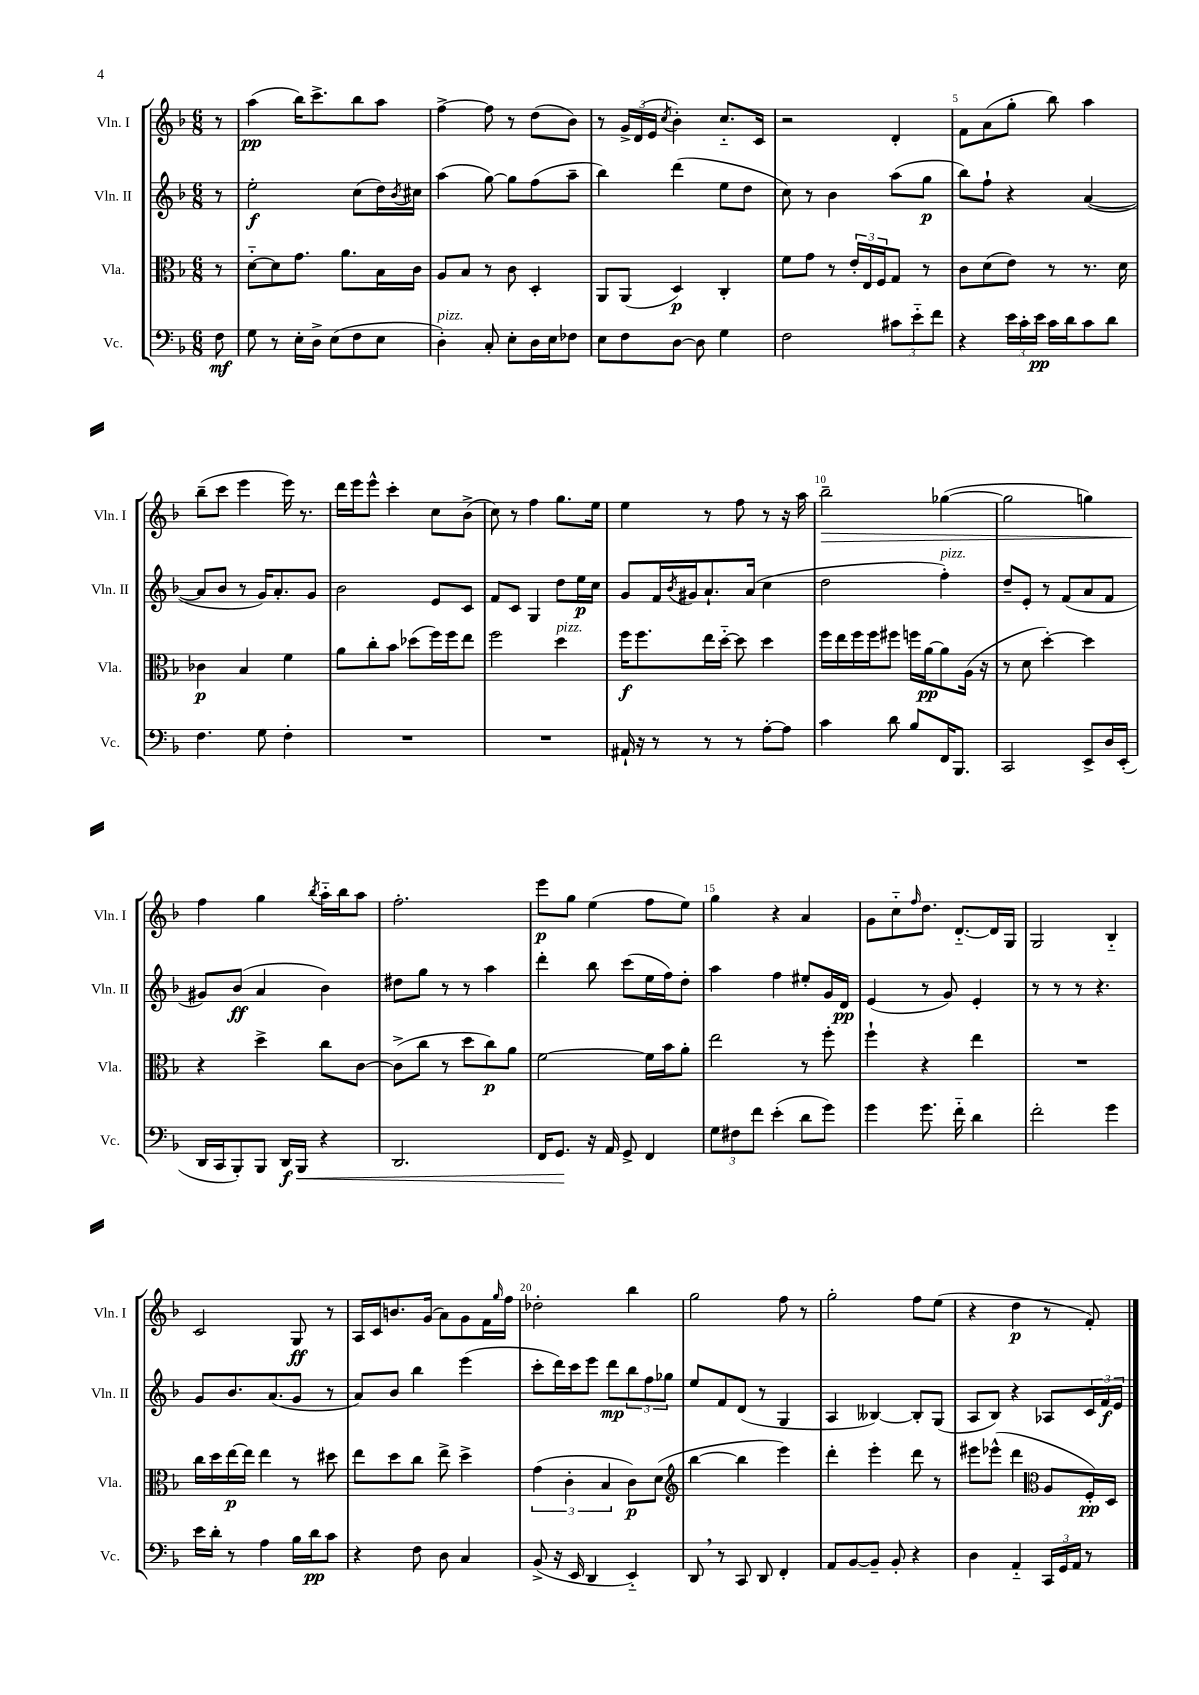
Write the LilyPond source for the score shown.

<<
\new StaffGroup <<
\new Staff = "s0" \with { instrumentName = "Vln. I" shortInstrumentName = "Vln. I" } {
    \clef treble \key f \major \numericTimeSignature \time 6/8 \partial 8
    r8 |
    a''4\pp( bes''16) c'''8.-> bes''8 a''8 |
    f''4~-> f''8 r8 d''8( bes'8) |
    r8 \tuplet 3/2 { g'16-> d'16( e'16 } \acciaccatura { c''8 } bes'4-.) c''8.-_ c'16 |
    r2 d'4-. |
    f'8 a'8( g''8-. bes''8) a''4 |
    bes''8--( c'''8 e'''4 e'''16) r8. |
    d'''16 e'''16 e'''8-^ c'''4-. c''8 bes'8->( |
    c''8) r8 f''4 g''8. e''16 |
    e''4 r8 f''8 r8 r16 a''16 |
    bes''2--\> ges''4~( |
    ges''2 g''4) |
    f''4\! g''4 \acciaccatura { bes''8 } a''16-_ bes''16 a''8 |
    f''2.-. |
    e'''8\p g''8 e''4( f''8 e''8) |
    g''4 r4 a'4 |
    g'8 c''8-_ \grace { f''16 } d''8. d'8.~-_ d'16 g16 |
    g2 bes4-_ |
    c'2 g8\ff r8 |
    a16 c'16 b'8. g'16( a'8) g'8 f'16 \grace { g''16 } f''16 |
    des''2-. bes''4 |
    g''2 f''8 r8 |
    g''2-. f''8 e''8( |
    r4 d''4\p r8 f'8-.) \bar "|." |
}
\new Staff = "s1" \with { instrumentName = "Vln. II" shortInstrumentName = "Vln. II" } {
    \clef treble \key f \major \numericTimeSignature \time 6/8 \partial 8
    r8 |
    e''2-.\f c''8( d''16) \acciaccatura { bes'8 } cis''16 |
    a''4( g''8~) g''8 f''8( a''8-- |
    bes''4) d'''4( e''8 d''8 |
    c''8) r8 bes'4 a''8( g''8\p |
    bes''8) f''8-! r4 a'4~( |
    a'8 bes'8 r8 g'16) a'8.-. g'8 |
    bes'2 e'8 c'8 |
    f'8 c'8 g4 d''8 e''16\p c''16 |
    g'8 f'16 \acciaccatura { bes'8 } gis'16 a'8.-! a'16( c''4 |
    d''2 f''4-.^\markup { \italic "pizz." }) |
    d''8-- e'8-. r8 f'8( a'8 f'8 |
    gis'8) bes'8\ff( a'4 bes'4) |
    dis''8 g''8 r8 r8 a''4 |
    d'''4-. bes''8 c'''8( e''16 f''16) d''8-. |
    a''4 f''4 eis''8-. g'16 d'16\pp |
    e'4( r8 g'8) e'4-. |
    r8 r8 r8 r4. |
    g'8 bes'8. a'8.( g'8 r8 |
    a'8) bes'8 bes''4 e'''4( |
    c'''8-. d'''16) c'''16 e'''8 d'''8\mp \tuplet 3/2 { bes''8 f''8 ges''8 } |
    e''8 f'8 d'8( r8 g4 |
    a4 beses4~) beses8-. g8( |
    a8 bes8) r4 aes8 \tuplet 3/2 { c'16 f'16\f e'16 } \bar "|." |
}
\new Staff = "s2" \with { instrumentName = "Vla." shortInstrumentName = "Vla." } {
    \clef alto \key f \major \numericTimeSignature \time 6/8 \partial 8
    r8 |
    d'8~-_ d'8 g'8. a'8. bes16 c'16 |
    a8 bes8 r8 c'8 d4-. |
    a,8 a,8( d4\p) c4-. |
    f'8 g'8 r8 \tuplet 3/2 { e'16-. e16 f16 } g8 r8 |
    c'8 d'8( e'8) r8 r8. d'16 |
    ces'4\p bes4 f'4 |
    a'8 c''8-. bes'8 des''8( f''16) f''16 e''8 |
    f''2 d''4^\markup { \italic "pizz." } |
    f''16\f f''8. e''16 d''16~-_ d''8 d''4 |
    f''16 e''16 f''16 f''16 fis''8 f''16 a'16~\pp a'8 a16( r16 |
    r8 d'8 d''4~-.) d''4 |
    r4 d''4-> c''8 c'8~ |
    c'8->( c''8 r8 d''8 c''8\p) a'8 |
    f'2~ f'16 bes'16 a'8-. |
    e''2 r8 f''8-. |
    f''4-! r4 e''4 |
    R2. |
    c''16 d''16 e''16~\p e''16 e''4 r8 dis''8 |
    e''8 d''8 c''8 e''8-> d''4-> |
    \tuplet 3/2 { g'4( c'4-. bes4 } c'8\p) d'8( |
    \clef treble bes''4~ bes''4 e'''4) |
    d'''4-. e'''4-. d'''8 r8 |
    eis'''8 ees'''8-^( d'''4 \clef alto a8 f16-.\pp) d16 \bar "|." |
}
\new Staff = "s3" \with { instrumentName = "Vc." shortInstrumentName = "Vc." } {
    \clef bass \key f \major \numericTimeSignature \time 6/8 \partial 8
    f8\mf |
    g8 r8 e16-. d16-> e8( f8 e8 |
    d4-.^\markup { \italic "pizz." }) c8-. e8-. d16 e16 fes8 |
    e8 f8 d8~ d8 g4 |
    f2 \tuplet 3/2 { cis'8 e'8-_ f'8 } |
    r4 \tuplet 3/2 { e'16 c'16-. e'16\pp } c'16 d'16 c'8 d'8 |
    f4. g8 f4-. |
    R2. |
    R2. |
    ais,16-! r16 r8 r8 r8 a8~-. a8 |
    c'4 d'8 bes8 f,16 bes,,8. |
    c,2 e,8-> d16 e,16-.( |
    d,16 c,16 bes,,8-.) bes,,8 d,16\f\< bes,,16 r4 |
    d,2. |
    f,16 g,8.\! r16 a,16 g,8-> f,4 |
    \tuplet 3/2 { g8 fis8 f'8 } e'4-.( d'8 g'8) |
    g'4 g'8. f'16-_ d'4 |
    f'2-. g'4 |
    e'16 d'16-. r8 a4 bes16 d'16\pp c'8 |
    r4 f8 d8 c4 |
    bes,8->( r16 e,16 d,4 e,4-_) |
    d,8 \breathe r8 c,8 d,8 f,4-. |
    a,8 bes,8~ bes,8-- bes,8-. r4 |
    d4 a,4-_ \tuplet 3/2 { c,16 g,16 a,16 } r8 \bar "|." |
}
>>
>>
\layout { \context { \Score \override BarNumber.break-visibility = ##(#f #t #t) barNumberVisibility = #(every-nth-bar-number-visible 5) } }
